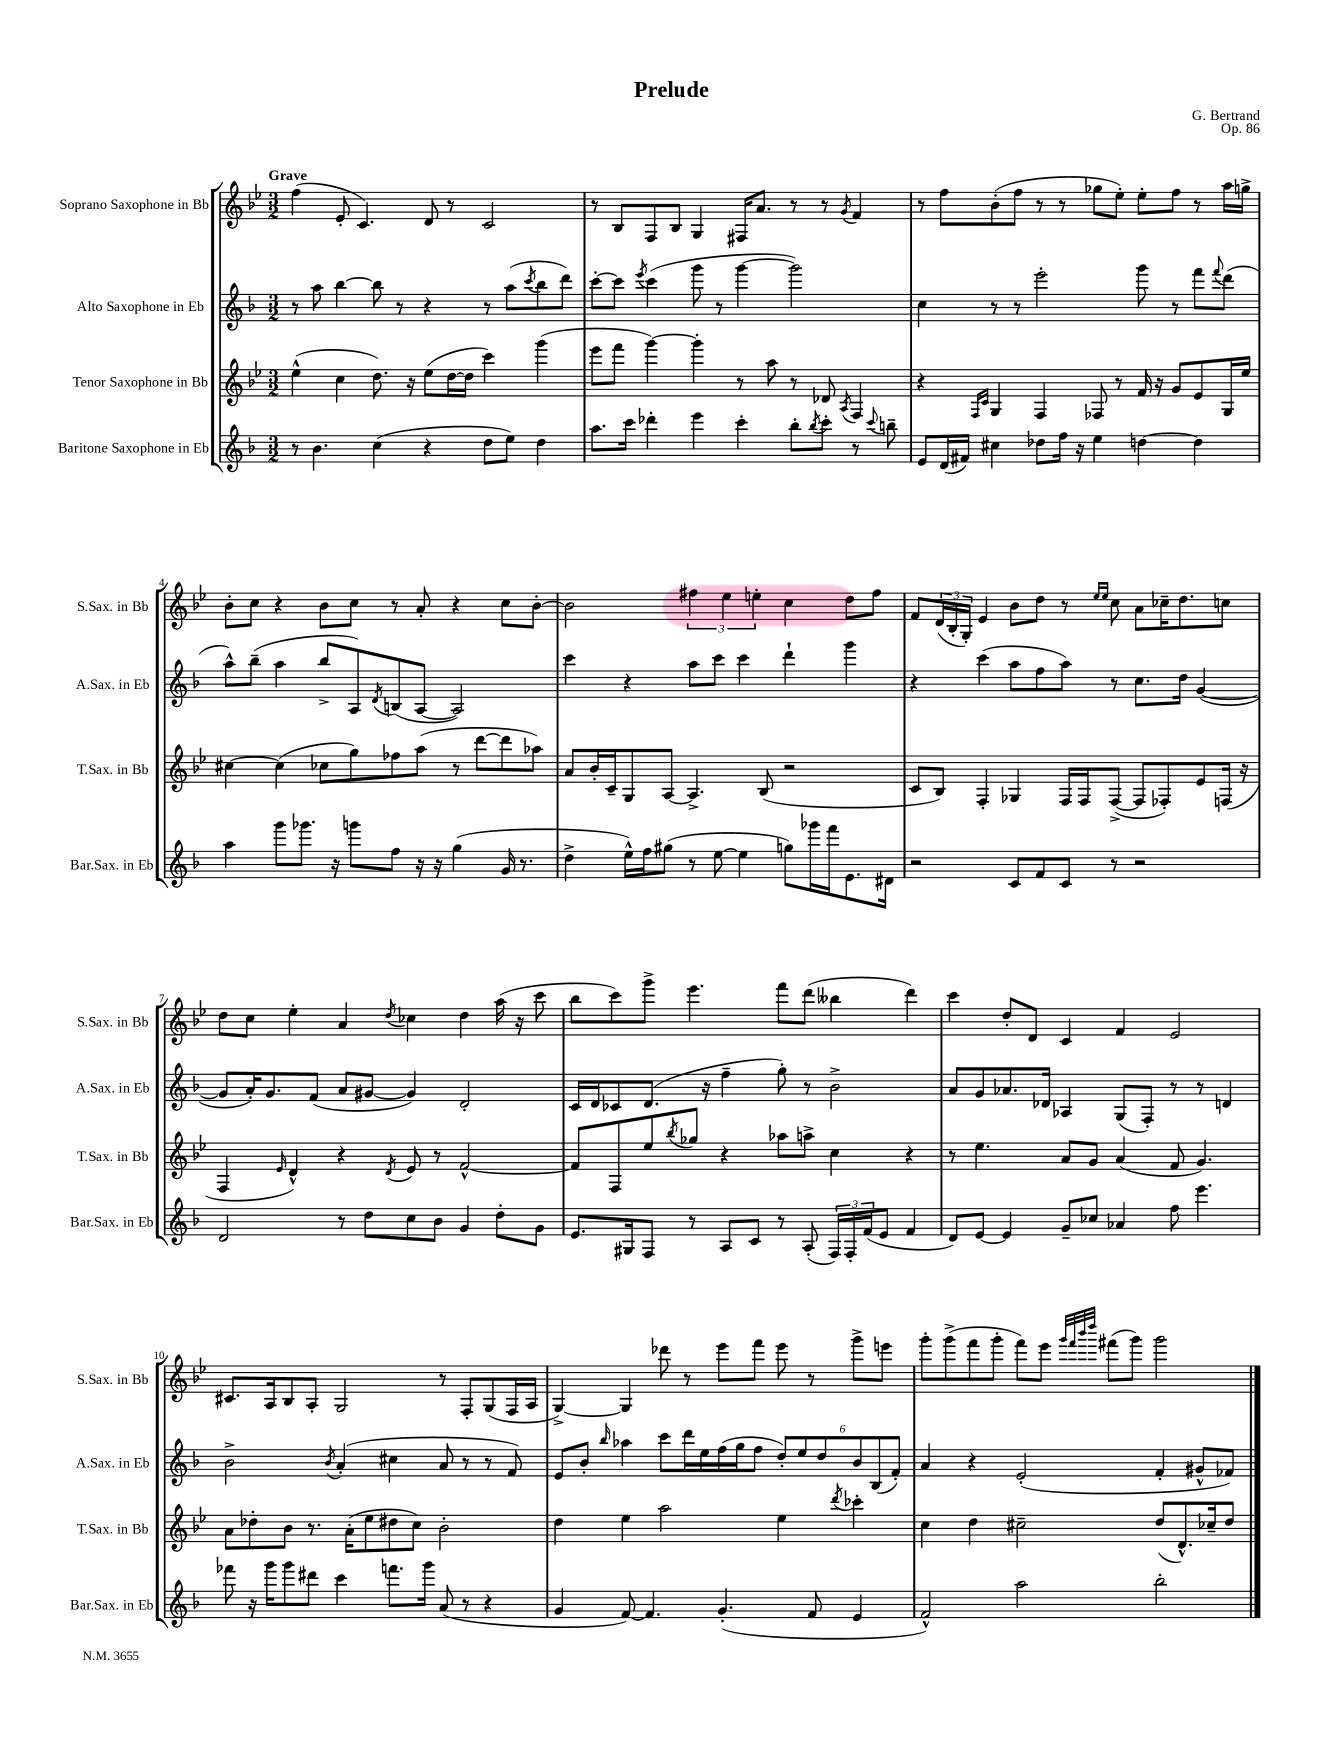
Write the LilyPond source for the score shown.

\header { title = "Prelude" composer = "G. Bertrand" opus = "Op. 86" }
<<
\new StaffGroup <<
\new Staff = "s0" \with { instrumentName = "Soprano Saxophone in Bb" shortInstrumentName = "S.Sax. in Bb" } {
    \clef treble \key bes \major \numericTimeSignature \time 3/2 \tempo "Grave"
    f''4( ees'8-. c'4.) d'8 r8 c'2 |
    r8 bes8 f8 bes8 g4 fis16 a'8. r8 r8 \acciaccatura { g'8 } f'4 |
    r8 f''8 bes'8-.( f''8 r8 r8 ges''8 ees''8-.) ees''8-. f''8 r8 a''16 g''16-> |
    bes'8-. c''8 r4 bes'8 c''8 r8 a'8-. r4 c''8 bes'8~-. |
    bes'2 \tuplet 3/2 { fis''4 ees''4 e''4-. } c''4 d''8 fis''8 |
    f'8 \tuplet 3/2 { d'16( bes16-. g16-.) } ees'4 bes'8 d''8 r8 \grace { ees''16 ees''16 } c''8 a'8 ces''16-- d''8. c''8 |
    d''8 c''8 ees''4-. a'4 \acciaccatura { d''8 } ces''4 d''4 a''16( r16 c'''8 |
    bes''8 c'''8) g'''8-> ees'''4. f'''8 d'''8( beses''4 d'''4) |
    c'''4 d''8-. d'8 c'4 f'4 ees'2 |
    cis'8. a16 bes8 a8-. g2 r8 f8-. g8( f16 a16 |
    g4~->) g4 des'''8 r8 ees'''8 f'''8 ees'''8 r8 g'''8-> e'''8 |
    g'''8-. g'''8->( f'''8 g'''8-. f'''8) ees'''8 \grace { g'''32 f'''32 bes'''32 d''''32 } fis'''8( g'''8) g'''2 \bar "|." |
}
\new Staff = "s1" \with { instrumentName = "Alto Saxophone in Eb" shortInstrumentName = "A.Sax. in Eb" } {
    \clef treble \key f \major \numericTimeSignature \time 3/2
    r8 a''8 bes''4~ bes''8 r8 r4 r8 a''8( \acciaccatura { c'''8 } bes''8 d'''8) |
    c'''8~-. c'''8 \acciaccatura { e'''8 } c'''4( g'''8 r8 g'''4~ g'''2) |
    c''4 r8 r8 e'''2-. g'''8 r8 f'''8 \appoggiatura { f'''8 } d'''8( |
    a''8-^) bes''8--( a''4 bes''8-> a8) \acciaccatura { d'8 } b8( a8~ a2) |
    c'''4 r4 a''8 c'''8 c'''4 d'''4-! g'''4 |
    r4 c'''4( a''8 f''8 a''8) r8 c''8. d''16 g'4~( |
    g'8 a'16-.) g'8. f'8( a'8 gis'8~ gis'4) d'2-. |
    c'16 d'16 ces'8 d'8.( r16 f''4-- g''8-.) r8 bes'2-> |
    a'8 g'8 aes'8. des'16 aes4 g8( f8-.) r8 r8 d'4 |
    bes'2-> \acciaccatura { bes'8 } a'4-.( cis''4 a'8 r8 r8 f'8) |
    e'8 bes'8-. \grace { bes''16 } aes''4 c'''8 d'''16 e''16 f''16( g''16 f''8 \tuplet 6/4 { d''8-.) e''8 d''8 bes'8 bes8( f'8-.) } |
    a'4 r4 e'2-.( f'4-. gis'8-^ fes'8) \bar "|." |
}
\new Staff = "s2" \with { instrumentName = "Tenor Saxophone in Bb" shortInstrumentName = "T.Sax. in Bb" } {
    \clef treble \key bes \major \numericTimeSignature \time 3/2
    ees''4-^( c''4 d''8.) r16 ees''8( d''16~ d''16 c'''4) g'''4( |
    ees'''8 f'''8 g'''4~) g'''4-. r8 a''8 r8 des'8 \acciaccatura { a8 } f4 |
    r4 \grace { f16 c'16 } g4 f4 fes8 r8 f'16 r16 g'8 ees'8 g16 ees''16 |
    cis''4~ cis''4( ces''8 g''8) fes''8 a''8( r8 d'''8~ d'''8 aes''8) |
    a'8 bes'16-. c'16-- g8 a8~ a4.-> bes8( r2 |
    c'8 bes8) f4-. ges4 f16 f16 f8~->( f8 fes8-.) ees'8 f16( r16 |
    f4 \grace { ees'16 } d'4-^) r4 \acciaccatura { d'8 } ees'8 r8 f'2~-^ |
    f'8 f8 ees''8 \acciaccatura { bes''8 } ges''8 r4 aes''8 a''8-> c''4 r4 |
    r8 ees''4. a'8 g'8 a'4( f'8 g'4.) |
    a'8 des''8-. bes'8 r8. a'16-.( ees''8 dis''8 c''8) bes'2-. |
    d''4 ees''4 a''2 ees''4 \acciaccatura { d'''8 } ces'''4-. |
    c''4 d''4 cis''2-- d''8( d'8.-^) ces''16-- d''8 \bar "|." |
}
\new Staff = "s3" \with { instrumentName = "Baritone Saxophone in Eb" shortInstrumentName = "Bar.Sax. in Eb" } {
    \clef treble \key f \major \numericTimeSignature \time 3/2
    r8 bes'4. c''4( r4 d''8 e''8) d''4 |
    a''8. c'''16 des'''4-. e'''4 c'''4-. bes''8-. \acciaccatura { bes''8 } c'''8-. r8 \appoggiatura { c'''8 } b''8-- |
    e'8 d'16( fis'16) cis''4 des''8 f''16 r16 e''4 d''4~ d''4 |
    a''4 g'''8 ges'''8. r16 g'''8 f''8 r16 r16 g''4( g'16 r8. |
    d''4-> e''16-^) f''16 gis''8( r8 e''8~ e''4 g''8) ges'''16 f'''16 e'8. dis'16 |
    r2 c'8 f'8 c'8 r8 r2 |
    d'2 r8 d''8 c''8 bes'8 g'4 d''8-. g'8 |
    e'8. gis16 f8 r8 a8 c'8 r8 a8-.( \tuplet 3/2 { f16) f16-. f'16( } e'8 f'4 |
    d'8) e'8~ e'4 g'8-- ces''8 aes'4 f''8 e'''4. |
    fes'''8 r16 g'''16 g'''8 dis'''8 c'''4 f'''8. g'''16 a'8( r8 r4 |
    g'4 f'8~) f'4. g'4.-.( f'8 e'4 |
    f'2-^) a''2 bes''2-. \bar "|." |
}
>>
>>
